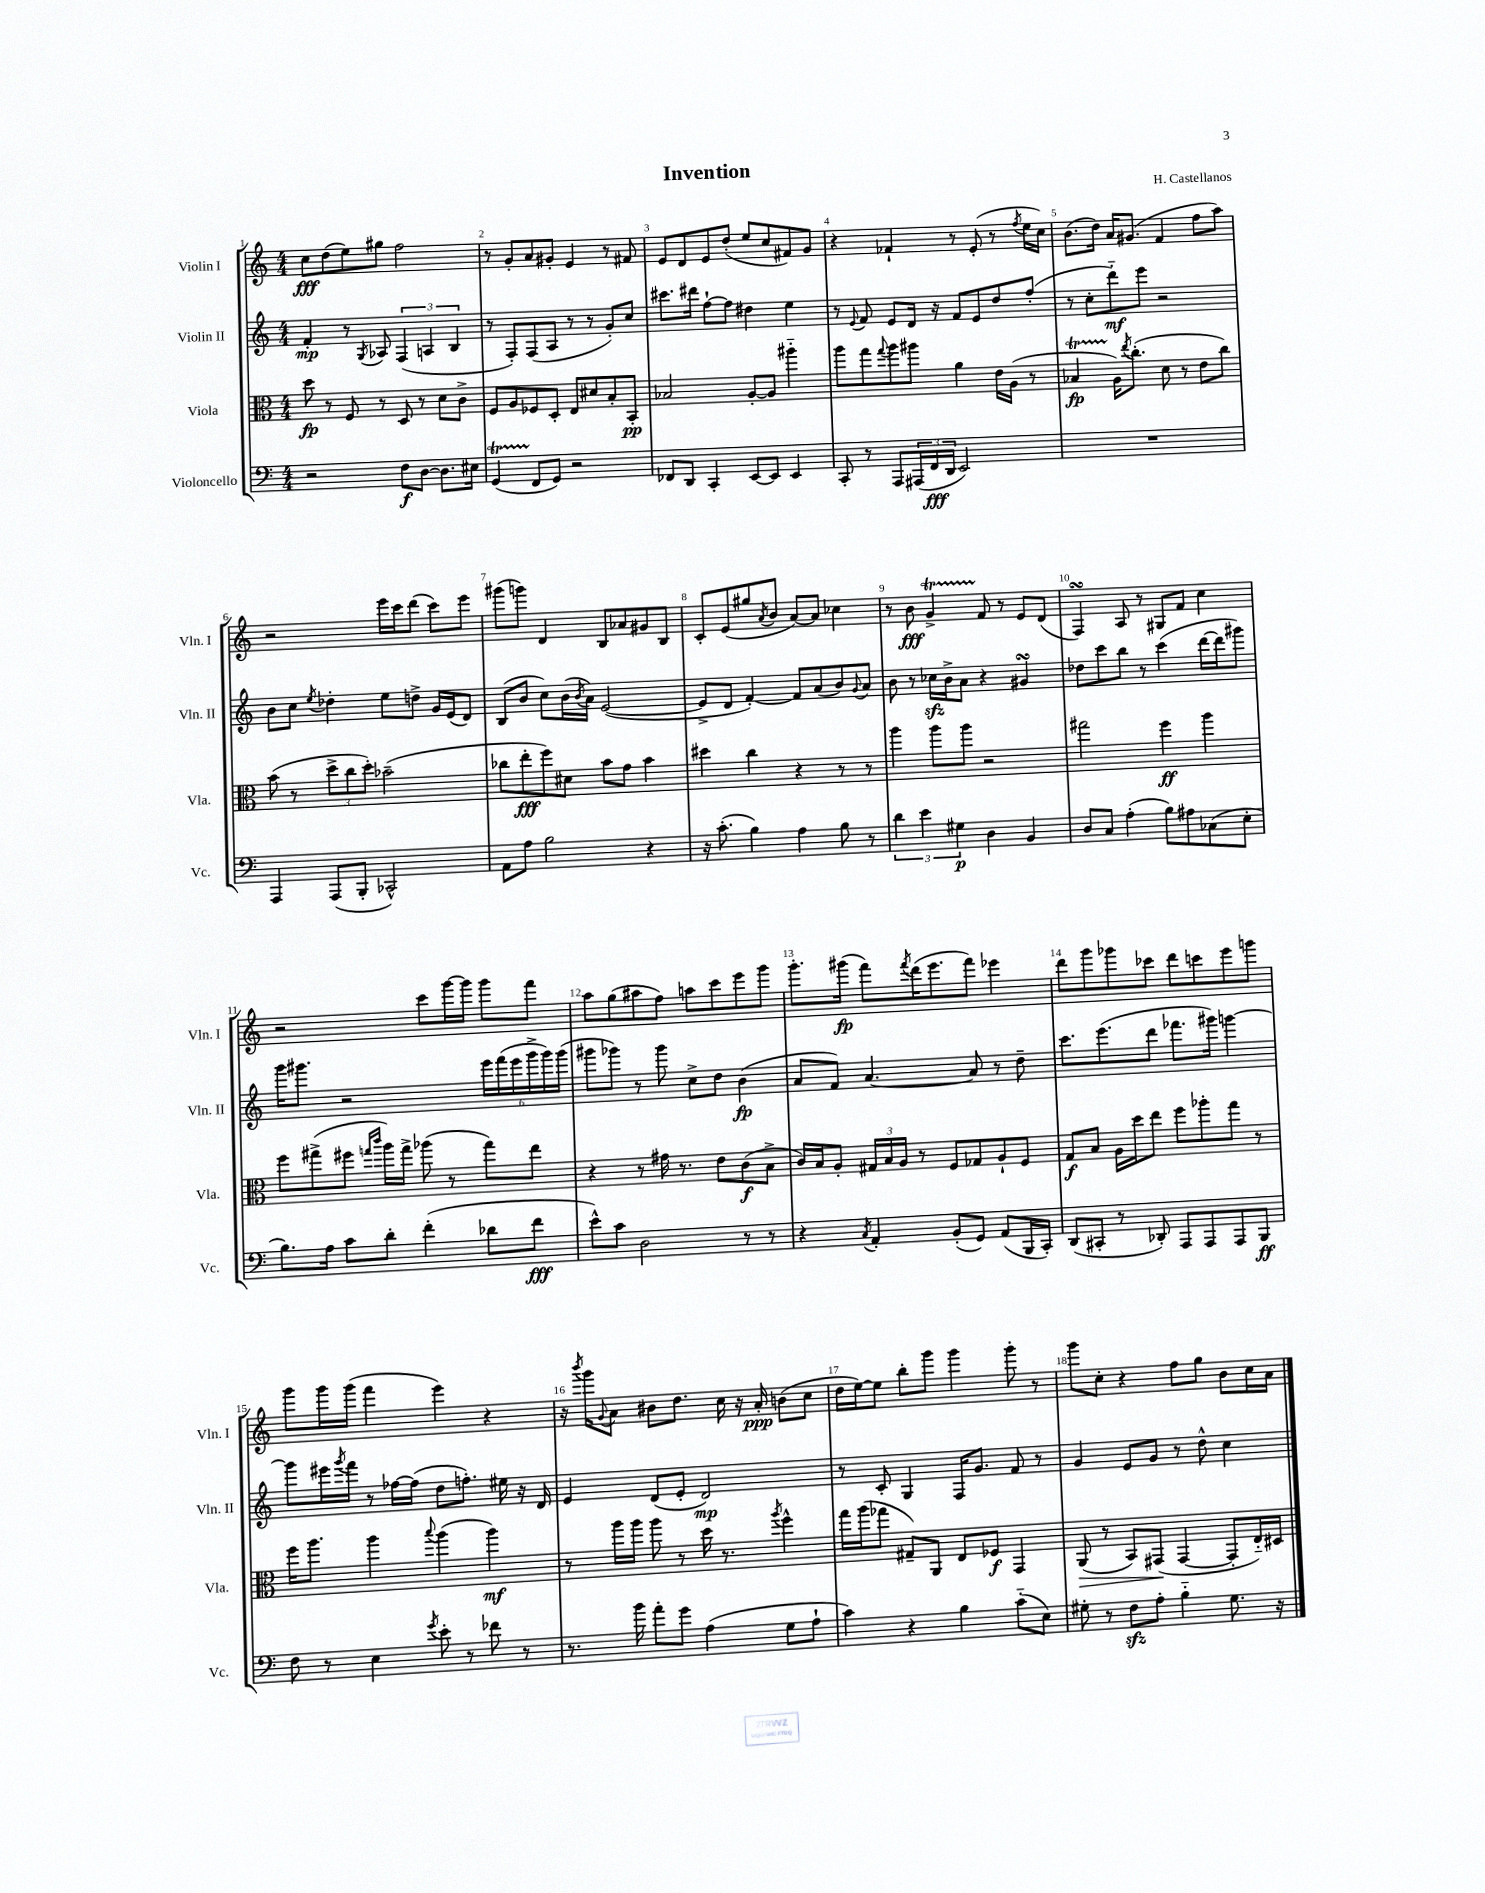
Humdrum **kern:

**kern	**dynam	**kern	**dynam	**kern	**dynam	**kern	**dynam
*part4	*part4	*part3	*part3	*part2	*part2	*part1	*part1
*staff4	*staff4	*staff3	*staff3	*staff2	*staff2	*staff1	*staff1
*I"Violoncello	*	*I"Viola	*	*I"Violin II	*	*I"Violin I	*
*I'Vc.	*	*I'Vla.	*	*I'Vln. II	*	*I'Vln. I	*
*clefF4	*	*clefC3	*	*clefG2	*	*clefG2	*
*k[]	*	*k[]	*	*k[]	*	*k[]	*
*M4/4	*	*M4/4	*	*M4/4	*	*M4/4	*
=1	=1	=1	=1	=1	=1	=1	=1
2r	.	8dd\	fp	4f'/	mp	8cc\L	fff
.	.	8r	.	.	.	(8dd\	.
.	.	8F/	.	8r	.	8ee\)	.
.	.	.	.	8qG/	.	.	.
.	.	8r	.	8A-X/	.	8gg#X\J	.
8F\L	f	8D/	.	(6F/	.	2ff\	.
[8D\J	.	8r	.	.	.	.	.
.	.	.	.	6An/	.	.	.
8.D\L]	.	8d\L	.	.	.	.	.
.	.	.	.	6B/	.	.	.
.	.	8c^\J	.	.	.	.	.
16E#X\Jk	.	.	.	.	.	.	.
=2	=2	=2	=2	=2	=2	=2	=2
(4GGT/	.	8F/L	.	8r	.	8r	.
.	.	8A/	.	8F'/L)	.	8g'/L	.
8FF/L	.	8F-X/	.	(8F/	.	8a/	.
8GG/J)	.	8D'/J	.	8A/J	.	8g#X'/J	.
2r	.	8E/L	.	8r	.	4e/	.
.	.	8d#X/	.	8r	.	.	.
.	.	8B'/	.	8g'/L)	.	8r	.
.	.	8BB'/J	pp	8cc/J	.	8f#X/	.
=3	=3	=3	=3	=3	=3	=3	=3
8FF-X/L	.	2B-X/	.	8.ccc#X\L	.	8e/L	.
8DD/J	.	.	.	.	.	8d/	.
.	.	.	.	16ddd#X\Jk	.	.	.
4CC'/	.	.	.	[8ff`\L	.	8e/	.
.	.	.	.	8ff\J]	.	(8dd'/J	.
[8EE/L	.	[8A'/L	.	4dd#X\	.	8ee/L	.
8EE/J]	.	8A/J]	.	.	.	8cc/	.
4EE/	.	4aa#X\	.	4ee\	.	8f#X/)	.
.	.	.	.	.	.	8g/J	.
=4	=4	=4	=4	=4	=4	=4	=4
8CC'/	.	8aa\L	.	8r	.	4r	.
.	.	.	.	8qqe/	.	.	.
8r	.	8gg\	.	8f/	.	.	.
.	.	8qqgg/	.	.	.	.	.
8AAA/L	.	8aa\	.	8e/L	.	4f-X`/	.
(24AAA#X/L	.	8aa#X\J	.	16d/Jk	.	.	.
24FF/	fff	.	.	.	.	.	.
.	.	.	.	16r	.	.	.
24DD/JJ	.	.	.	.	.	.	.
2EE/)	.	4a\	.	8f/L	.	8r	.
.	.	.	.	8e/	.	(8e'/	.
.	.	16e\LL	.	8dd/	.	8r	.
.	.	(16A\JJ	.	.	.	.	.
.	.	.	.	.	.	8qff/	.
.	.	8r	.	(8ff'/J	.	16ee\LL	.
.	.	.	.	.	.	16cc\JJ)	.
=5	=5	=5	=5	=5	=5	=5	=5
1r	.	4B-XT/	fp	8r	.	(8.b\L	.
.	.	.	.	8cc'\L	.	.	.
.	.	.	.	.	.	16dd\Jk)	.
.	.	16A\KL)	.	8ddd\)	mf	16a/KL	.
.	.	8qee/	.	.	.	.	.
.	.	(8.cc'\J	.	.	.	(8.g#X/J	.
.	.	.	.	8eee\J	.	.	.
.	.	8d\	.	2r	.	4f/	.
.	.	8r	.	.	.	.	.
.	.	8e\L	.	.	.	8ff\L	.
.	.	8cc\J)	.	.	.	8aa\J)	.
!!LO:LB:g=z
=6	=6	=6	=6	=6	=6	=6	=6
4AAA/	.	(8b\	.	8b\L	.	2r	.
.	.	8r	.	8cc\J	.	.	.
.	.	.	.	8qee/	.	.	.
(8AAA/L	.	12dd^\L	.	4dd-X'\	.	.	.
.	.	12cc\	.	.	.	.	.
8BBB'/J	.	.	.	.	.	.	.
.	.	12dd'\J)	.	.	.	.	.
2CC-X^^/)	.	(2b-X~\	.	8ee\L	.	16eee\LL	.
.	.	.	.	.	.	16ccc\J	.
.	.	.	.	8ddn^\J	.	(8ddd\J	.
.	.	.	.	16g/LL	.	8ccc\L)	.
.	.	.	.	(16e/J	.	.	.
.	.	.	.	8d/J)	.	8eee\J	.
=7	=7	=7	=7	=7	=7	=7	=7
8AA\L	.	8cc-X\L	.	(8B/L	.	(8ggg#X\L	.
8A\J	.	8ee'\	fff	8b/J	.	8gggn\J)	.
2B\	.	8ff\)	.	8cc\L)	.	4d/	.
.	.	8d#X\J	.	(16b\L	.	.	.
.	.	.	.	8qb/	.	.	.
.	.	.	.	16a\JJ)	.	.	.
.	.	8b\L	.	([2e/	.	8B/L	.
.	.	8g\J	.	.	.	8a-X/	.
4r	.	4b\	.	.	.	8g#X/	.
.	.	.	.	.	.	8B/J	.
=8	=8	=8	=8	=8	=8	=8	=8
16r	.	4dd#X\	.	8e^/L]	.	8c'/L	.
(8.c'\	.	.	.	.	.	.	.
.	.	.	.	8d/J	.	(8e/	.
4B\)	.	4cc\	.	[4f'/)	.	8gg#X/	.
.	.	.	.	.	.	8qa/	.
.	.	.	.	.	.	8b/J	.
4A\	.	4r	.	8f/L]	.	[8a/L)	.
.	.	.	.	(8a/	.	8a/J]	.
8B\	.	8r	.	8b/)	.	4cc-X\	.
.	.	.	.	8qqg/	.	.	.
8r	.	8r	.	8a/J	.	.	.
=9	=9	=9	=9	=9	=9	=9	=9
6d\	.	4aa\	.	8b\	.	8r	.
.	.	.	.	8r	.	8b\	fff
6e\	.	.	.	.	.	.	.
.	.	8aa\L	.	16cc-Xzz\LL	.	4gT^/	.
.	.	.	.	16b^\J	.	.	.
6G#X\	p	.	.	.	.	.	.
.	.	8aa\J	.	8a\J	.	.	.
4D\	.	2r	.	4r	.	8f/	.
.	.	.	.	.	.	8r	.
4BB/	.	.	.	4g#XsSsS/	.	8e/L	.
.	.	.	.	.	.	(8d/J	.
=10	=10	=10	=10	=10	=10	=10	=10
8D/L	.	2gg#X\	.	8dd-X\L	.	4FsSSs/)	.
8C/J	.	.	.	8ccc\	.	.	.
(4A'\	.	.	.	8bb\J	.	8A/	.
.	.	.	.	8r	.	8r	.
8B\L)	.	4ff\	ff	(4ccc\	.	8G#X/L	.
8A#X\	.	.	.	.	.	8f/J	.
(8C-X\	.	4aa\	.	[16ddd\LL	.	4cc\	.
.	.	.	.	16ddd\J]	.	.	.
8E'\J	.	.	.	8ggg#X\J)	.	.	.
!!LO:LB:g=z
=11	=11	=11	=11	=11	=11	=11	=11
8.B\L)	.	8ff\L	.	16ggg\KL	.	2r	.
.	.	.	.	8.ggg#X\J	.	.	.
.	.	(8gg#X^\	.	.	.	.	.
16A\Jk	.	.	.	.	.	.	.
8c\L	.	8ff#X\J	.	2r	.	.	.
.	.	16qqggn/LL	.	.	.	.	.
.	.	16qqccc/JJ	.	.	.	.	.
8d'\J	.	16aa\LL)	.	.	.	.	.
.	.	16gg^\JJ	.	.	.	.	.
(4f'\	.	(8aa-X\	.	.	.	8ccc\L	.
.	.	8r	.	.	.	[16ggg\L	.
.	.	.	.	.	.	16ggg\JJ]	.
8d-X\L	.	8gg\L)	.	24eee\LL	.	8ggg\L	.
.	.	.	.	(24fff\	.	.	.
.	.	.	.	24eee\	.	.	.
8f\J	fff	8ee\J	.	24ggg#^\	.	8fff\J	.
.	.	.	.	24ggg#\)	.	.	.
.	.	.	.	(24ggg#\JJ	.	.	.
=12	=12	=12	=12	=12	=12	=12	=12
8e^^\L)	.	4r	.	8ggg#X\L	.	8aa\L	.
8c\J	.	.	.	8ggg-X\J)	.	(8gg\	.
2D\	.	8r	.	8r	.	8aa#X\	.
.	.	16g#X\	.	8ggg-\	.	8ff\J)	.
.	.	8.r	.	.	.	.	.
.	.	.	.	8cc^\L	.	8aan\L	.
.	.	8e\L	.	8dd\J	.	8ccc\	.
8r	.	(8c\	f	(4b\	fp	8eee\	.
8r	.	8B^\J	.	.	.	8ggg\J	.
=13	=13	=13	=13	=13	=13	=13	=13
4r	.	16c/LL)	.	8a/L	.	8.ggg'\L	.
.	.	16B/J	.	.	.	.	.
.	.	8A'/J	.	8f/J)	.	.	.
.	.	.	.	.	.	(16ggg#X\Jk	fp
8qC/	.	.	.	.	.	.	.
4AA'/	.	24G#X/LL	.	[4.a/	.	8fff\L)	.
.	.	24B/	.	.	.	.	.
.	.	24A/JJ	.	.	.	.	.
.	.	.	.	.	.	8qfff/	.
.	.	8r	.	.	.	(16ddd\K	.
.	.	.	.	.	.	8.eee\	.
(8BB'/L	.	8F/L	.	.	.	.	.
8GG/J)	.	8G-X/	.	8a/]	.	8fff\J)	.
(8AA/L	.	8A`/	.	8r	.	4eee-X\	.
16BBB/L	.	8F/J	.	8dd~\	.	.	.
16CC'/JJ)	.	.	.	.	.	.	.
=14	=14	=14	=14	=14	=14	=14	=14
(8DD/L	.	8G/L	f	8.ccc\L	.	8ddd\L	.
8CC#X'/J	.	8B/J	.	.	.	8ggg\	.
.	.	.	.	(8.eee\	.	.	.
8r	.	16A\LL	.	.	.	8ggg-X\	.
.	.	16dd\J	.	.	.	.	.
8DD-X'/)	.	8ee\J	.	8ddd\J	.	8ccc-X\J	.
8AAA/L	.	8ff\L	.	8.fff-X\L	.	8ddd\L	.
8AAA/	.	8aa-X'\	.	.	.	8cccn\	.
.	.	.	.	16ggg#X\Jk)	.	.	.
8AAA/	.	8gg\J	.	[4gggn\	.	8eee\	.
8BBB/J	ff	8r	.	.	.	8gggn\J	.
!!LO:LB:g=z
=15	=15	=15	=15	=15	=15	=15	=15
8F\	.	16ff\KL	.	8ggg\L]	.	8ggg\L	.
.	.	8.aa\J	.	.	.	.	.
8r	.	.	.	16eee#X\L	.	16ggg\L	.
.	.	.	.	8qggg/	.	.	.
.	.	.	.	16fff\JJ	.	(16ggg\JJ	.
4E\	.	4aa\	.	8r	.	4fff\	.
.	.	.	.	[16ff-X\LL	.	.	.
.	.	.	.	(16ff-\JJ]	.	.	.
8qg/	.	8qqbb/	.	.	.	.	.
8e'\	.	(4aa\	.	8dd\L	.	4eee\)	.
8r	.	.	.	8.ffn'\J)	.	.	.
8f-X\	.	4aa\)	mf	.	.	4r	.
.	.	.	.	16ee#X\	.	.	.
8r	.	.	.	16r	.	.	.
.	.	.	.	16d/	.	.	.
=16	=16	=16	=16	=16	=16	=16	=16
8.r	.	8r	.	4e/	.	16r	.
.	.	.	.	.	.	8qbbb/	.
.	.	.	.	.	.	16ggg\KL	.
.	.	.	.	.	.	8qqg/	.
.	.	16aa\LL	.	.	.	8a\J	.
16b\	.	16aa\JJ	.	.	.	.	.
8a'\L	.	8aa\	.	(8d/L	.	8b#X\L	.
8g\J	.	8r	.	8e'/J	.	8.dd\J	.
(4A\	.	16dd\	.	2d/)	mp	.	.
.	.	8.r	.	.	.	16cc\	.
.	.	.	.	.	.	16r	.
.	.	.	.	.	.	16a'/	ppp
.	.	8qaa/	.	.	.	.	.
8G\L	.	4ff^^\	.	.	.	(8bn\L	.
8A`\J	.	.	.	.	.	8cc\J	.
=17	=17	=17	=17	=17	=17	=17	=17
4c\)	.	16gg\LL	.	8r	.	16dd\LL	.
.	.	(16aa\J	.	.	.	[16ee\J)	.
.	.	8gg-X\J	.	8c'/	.	8ee\J]	.
4r	.	8G#X~/L)	.	4G/	.	8bb'\L	.
.	.	8AA/J	.	.	.	8ggg\J	.
4B\	.	8E/L	.	16F/KL	.	4ggg\	.
.	.	.	.	8.g/J	.	.	.
.	.	8F-X/J	f	.	.	.	.
(8c\L	.	4GG/	.	8f/	.	8ggg'\	.
8E\J)	.	.	.	8r	.	8r	.
=18	=18	=18	=18	=18	=18	=18	=18
!	!	!	!LO:HP:b	!	!	!	!
8G#X'\	.	(8AA/	>	4g/	.	8ggg\L	.
8r	.	8r	.	.	.	8cc'\J	.
8Fzz\L	.	8BB/L)	.	8e/L	.	4r	.
8A'\J	.	(8GG#X/J	.	8g/J	.	.	.
4B\	.	[4GG#/	]	8r	.	8ff\L	.
.	.	.	.	8dd^^\	.	8gg\J	.
8.G#\	.	8GG#'/L]	.	4cc\	.	8b\L	.
.	.	16E/L)	.	.	.	16cc\L	.
16r	.	16D#X/JJ	.	.	.	16a\JJ	.
==	==	==	==	==	==	==	==
*-	*-	*-	*-	*-	*-	*-	*-
